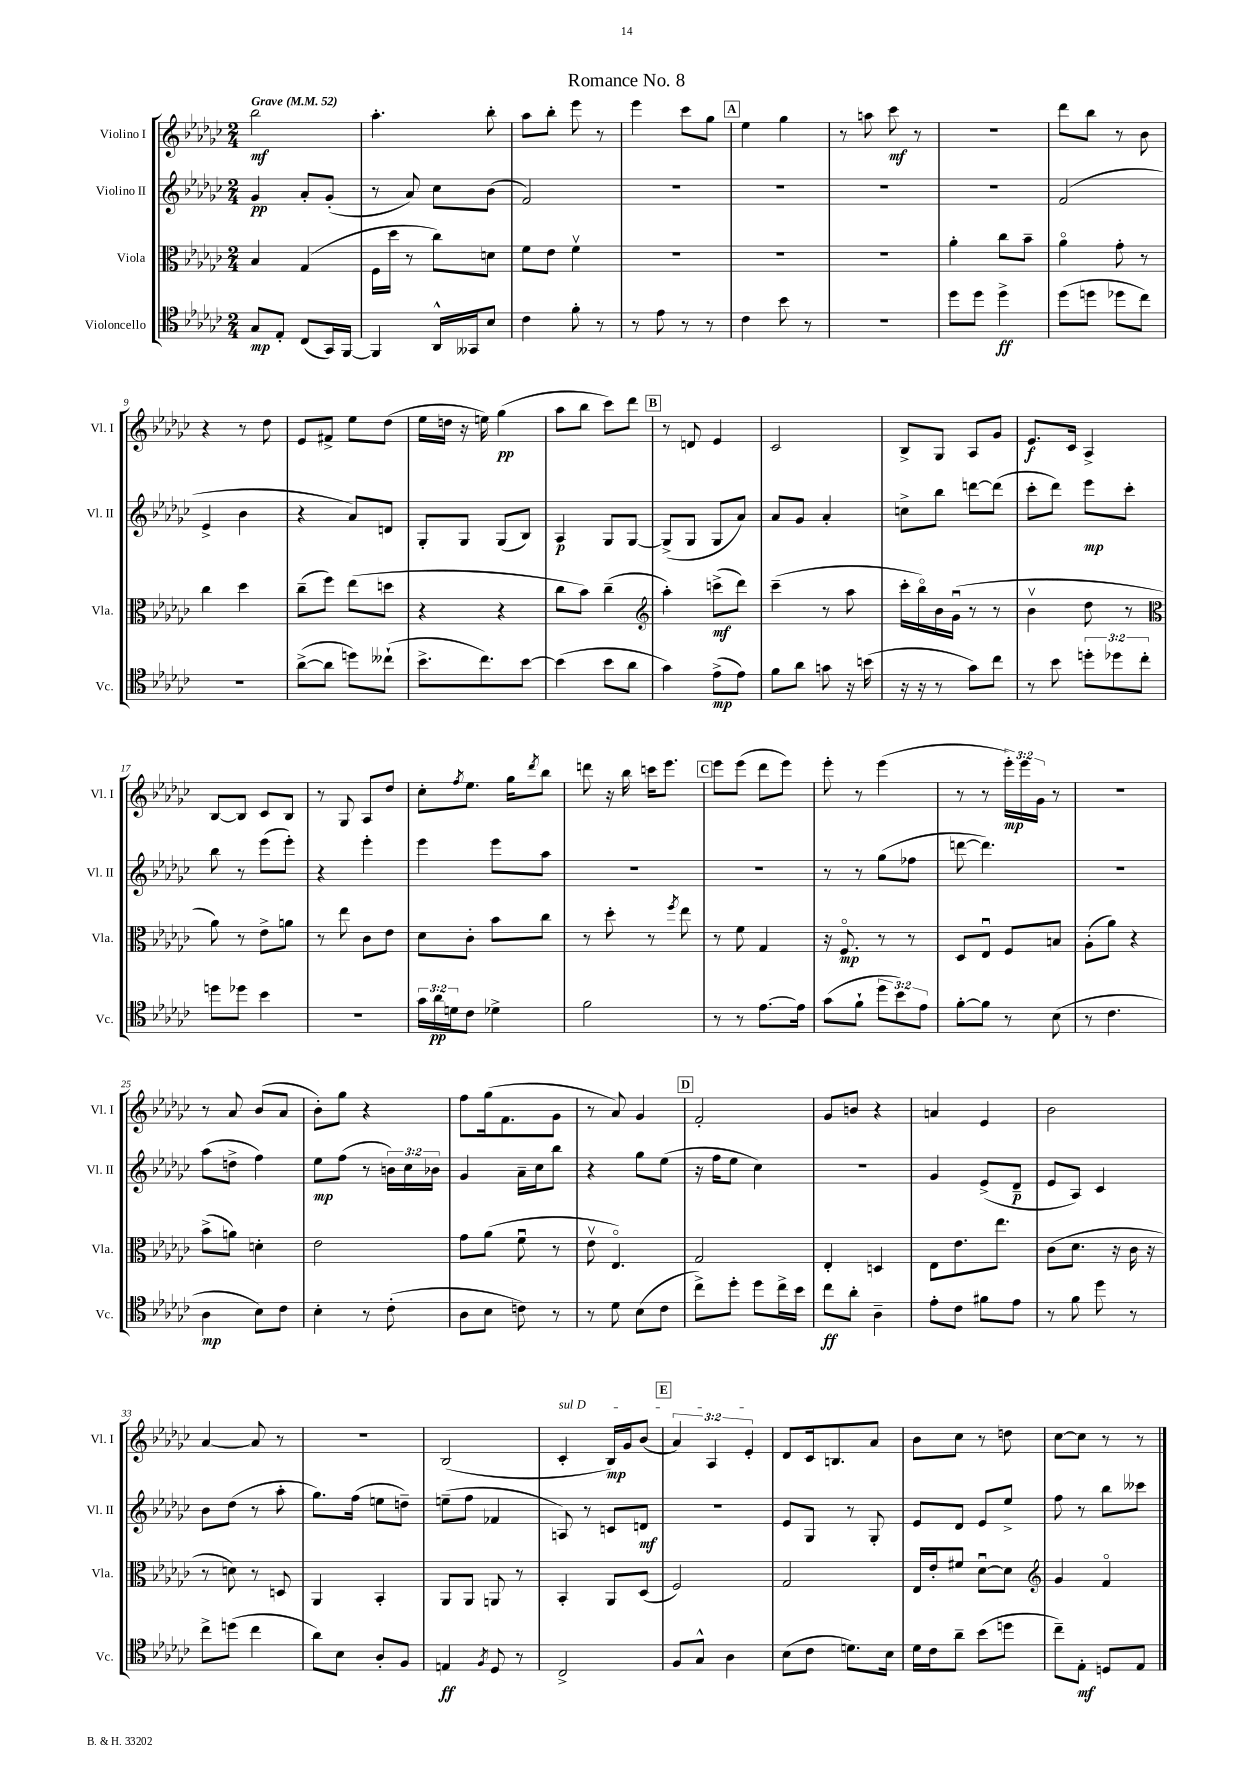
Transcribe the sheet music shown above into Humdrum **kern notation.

**kern	**kern	**kern	**kern
*staff4	*staff3	*staff2	*staff1
*clefC4	*clefC3	*clefG2	*clefG2
*k[b-e-a-d-g-c-]	*k[b-e-a-d-g-c-]	*k[b-e-a-d-g-c-]	*k[b-e-a-d-g-c-]
*M2/4	*M2/4	*M2/4	*M2/4
*MM52	*MM52	*MM52	*MM52
8G-	4B-	4g-	2bb-
8E-'	.	.	.
(8C-	(4G-	8a-'	.
16GG-)	.	(8g-'	.
[16FF	.	.	.
=	=	=	=
4FF]	16F	8r	4.aa-'
.	16dd-	.	.
.	8r	8a-)	.
16AA-^^	8cc-)	8cc-	.
16GG--	.	.	.
8B-	8d	(8b-	8bb-'
=	=	=	=
4c-	8f	2f)	8aa-
.	8e-	.	8bb-'
8f'	4fv	.	8eee-
8r	.	.	8r
=	=	=	=
8r	2r	2r	4eee-
8e-	.	.	.
8r	.	.	8ccc-
8r	.	.	8gg-
=	=	=	=
4c-	2r	2r	4ee-
8b-	.	.	4gg-
8r	.	.	.
=	=	=	=
2r	2r	2r	8r
.	.	.	8aa
.	.	.	8ccc-
.	.	.	8r
=	=	=	=
8dd-	4a-'	2r	2r
8dd-	.	.	.
4dd-^	8cc-	.	.
.	8b-~	.	.
=	=	=	=
(8dd-	4a-o	(2f	8ddd-
8dd	.	.	8bb-
8dd-	8g-'	.	8r
8cc-)	8r	.	8b-
=	=	=	=
2r	4cc-	4e-^	4r
.	4dd-	4b-	8r
.	.	.	8dd-
=	=	=	=
([8a-^	(8cc-~	4r	8e-
8a-]	8ff)	.	8f#^
8dd)	(8ee-	8a-)	8ee-
(8cc--`	8dd	8d	(8dd-
=	=	=	=
8.b-^	4r	8G-'	16ee-
.	.	.	16dd
.	.	8G-	16r
8.cc-)	.	.	16ee)
.	4r	(8G-	(4gg-
[8b-	.	8B-)	.
=	=	=	=
(4b-]	8cc-	4A-	8aa-
.	8b-)	.	8bb-
8b-	(4cc-~	8G-	8ccc-)
8a-	.	[8G-	8ddd-
=	=	=	=
*	*clefG2	*	*
4g-)	4aa-')	(8G-^]	8r
.	.	8G-	8d
(8e-^	(8ccc^	8G-	4e-
8e-)	8ddd-)	8a-)	.
=	=	=	=
8f	(4ccc-~	8a-	2c-
8a-	.	8g-	.
8g	8r	4a-'	.
16r	8aa-	.	.
(16b	.	.	.
=	=	=	=
16r	16ccc-'	8cc^	8B-^
16r	16bb-o)	.	.
8r	16b-	8bb-	8G-
.	(16g-u	.	.
8g-)	8r	[8ddd	8A-
8cc-	8r	(8ddd]	8g-
=	=	=	=
8r	4b-v	8ccc-'	8.e-
8b-	.	8ddd-)	.
.	.	.	16c-
12dd'	8dd-	8eee-	4A-^
12dd-	.	.	.
.	8r	8ccc-'	.
12cc-'	.	.	.
=	=	=	=
*	*clefC3	*	*
8dd	8a-)	8bb-	[8B-
8dd-	8r	8r	8B-]
4b-	8e-^	(8eee-	8c-
.	8a	8eee-')	8B-
=	=	=	=
2r	8r	4r	8r
.	8ee-	.	8G-
.	8c-	4eee-'	8A-
.	8e-	.	8dd-
=	=	=	=
24g-	8d-	4eee-	8cc-'
24a-	.	.	.
24d	.	.	.
.	.	.	8qff
8c-	8c-'	.	8.ee-
4d-^	8b-	8eee-	.
.	.	.	16gg-
.	.	.	8qddd-
.	8cc-	8aa-	8bb-
=	=	=	=
2f	8r	2r	8ddd
.	8dd-'	.	16r
.	.	.	16bb-
.	8r	.	16ccc
.	.	.	8.eee-
.	8qff	.	.
.	8ee-	.	.
=	=	=	=
8r	8r	2r	8eee-
8r	8f	.	(8eee-
[8.e-	4G-	.	8ddd-
.	.	.	8eee-)
16e-]	.	.	.
=	=	=	=
(8g-	16r	8r	8eee-'
.	8.Fo	.	.
8f`	.	8r	8r
12dd-	8r	(8gg-	(4eee-
12b-)	.	.	.
.	8r	8ff-	.
12e-	.	.	.
=	=	=	=
[8f'	8D-	[8ddd	8r
8f]	8E-u	4.ddd])	8r
8r	8F	.	24eee-')
.	.	.	24eee-
.	.	.	24g-
(8B-	8B	.	8r
=	=	=	=
8r	(8A-'	2r	2r
4.c-	8a-)	.	.
.	4r	.	.
=	=	=	=
4A-	(8b-^	(8aa-	8r
.	8a)	8dd^	8a-
8B-)	4d'	4ff)	(8b-
8c-	.	.	8a-
=	=	=	=
4B-'	2e-	8ee-	8b-')
.	.	(8ff	8gg-
8r	.	8r	4r
(8c-'	.	24b)	.
.	.	24cc-	.
.	.	24b-	.
=	=	=	=
8A-	8g-	4g-	8ff
8B-	(8a-	.	(16gg-
.	.	.	8.f
8c)	8fu	16a-~	.
.	.	16cc-	.
8r	8r	8bb-	8g-
=	=	=	=
8r	8e-v	4r	8r
8d-	4.E-o)	.	8a-)
(8B-	.	8gg-	4g-
8c-	.	(8ee-	.
=	=	=	=
8cc-^)	2G-	16r	2f'
.	.	16ff	.
8dd-'	.	8ee-	.
8dd-	.	4cc-)	.
16cc-^	.	.	.
16b-	.	.	.
=	=	=	=
8cc-	4E-'	2r	8g-
8a-'	.	.	8b
4A-~	4D	.	4r
=	=	=	=
8e-'	8E-	4g-	4a
8c-	8.e-	.	.
8f#	.	(8e-^	4e-
.	8.ee-	.	.
8e-	.	8d-~	.
=	=	=	=
8r	(8c-	8e-	2b-
8f	8.d-	8A-)	.
8dd-	.	4c-	.
.	16r	.	.
8r	16c-	.	.
.	16r	.	.
=	=	=	=
8cc-^	8r	8b-	[4a-
(8dd	8d)	(8dd-	.
4cc-	8r	8r	8a-]
.	8D	8aa-'	8r
=	=	=	=
8a-)	4AA-	8.gg-)	2r
8B-	.	.	.
.	.	(16ff	.
8A-'	4BB-'	8ee	.
8F	.	8dd~)	.
=	=	=	=
4E	8AA-	(8ee~	(2B-
.	8AA-	8ff	.
8qF	.	.	.
8D-	8AA	4f-	.
8r	8r	.	.
=	=	=	=
2C-^	4BB-'	8A)	4c-'
.	.	8r	.
.	8AA-	8c	16B-)
.	.	.	16g-
.	(8D-	8d	(8b-
=	=	=	=
8F	2F)	2r	6a-)
8G-^^	.	.	.
.	.	.	6A-
4A-	.	.	.
.	.	.	6e-'
=	=	=	=
(8B-	2G-	8e-	8d-
8c-	.	8G-	16c-
.	.	.	8.B
8.d)	.	8r	.
.	.	8G-'	8a-
16B-	.	.	.
=	=	=	=
16d-	16E-	8e-	8b-
16c-	16e-'	.	.
8a-~	8f#	8d-	8cc-
(8b-	[8d-u	8e-	8r
8dd	8d-]	8ee-^	8dd
=	=	=	=
*	*clefG2	*	*
8cc-~)	4g-	8ff	[8cc-
8E-'	.	8r	8cc-]
8D	4fo	8bb-	8r
8E-	.	8ccc--	8r
==	==	==	==
*-	*-	*-	*-
